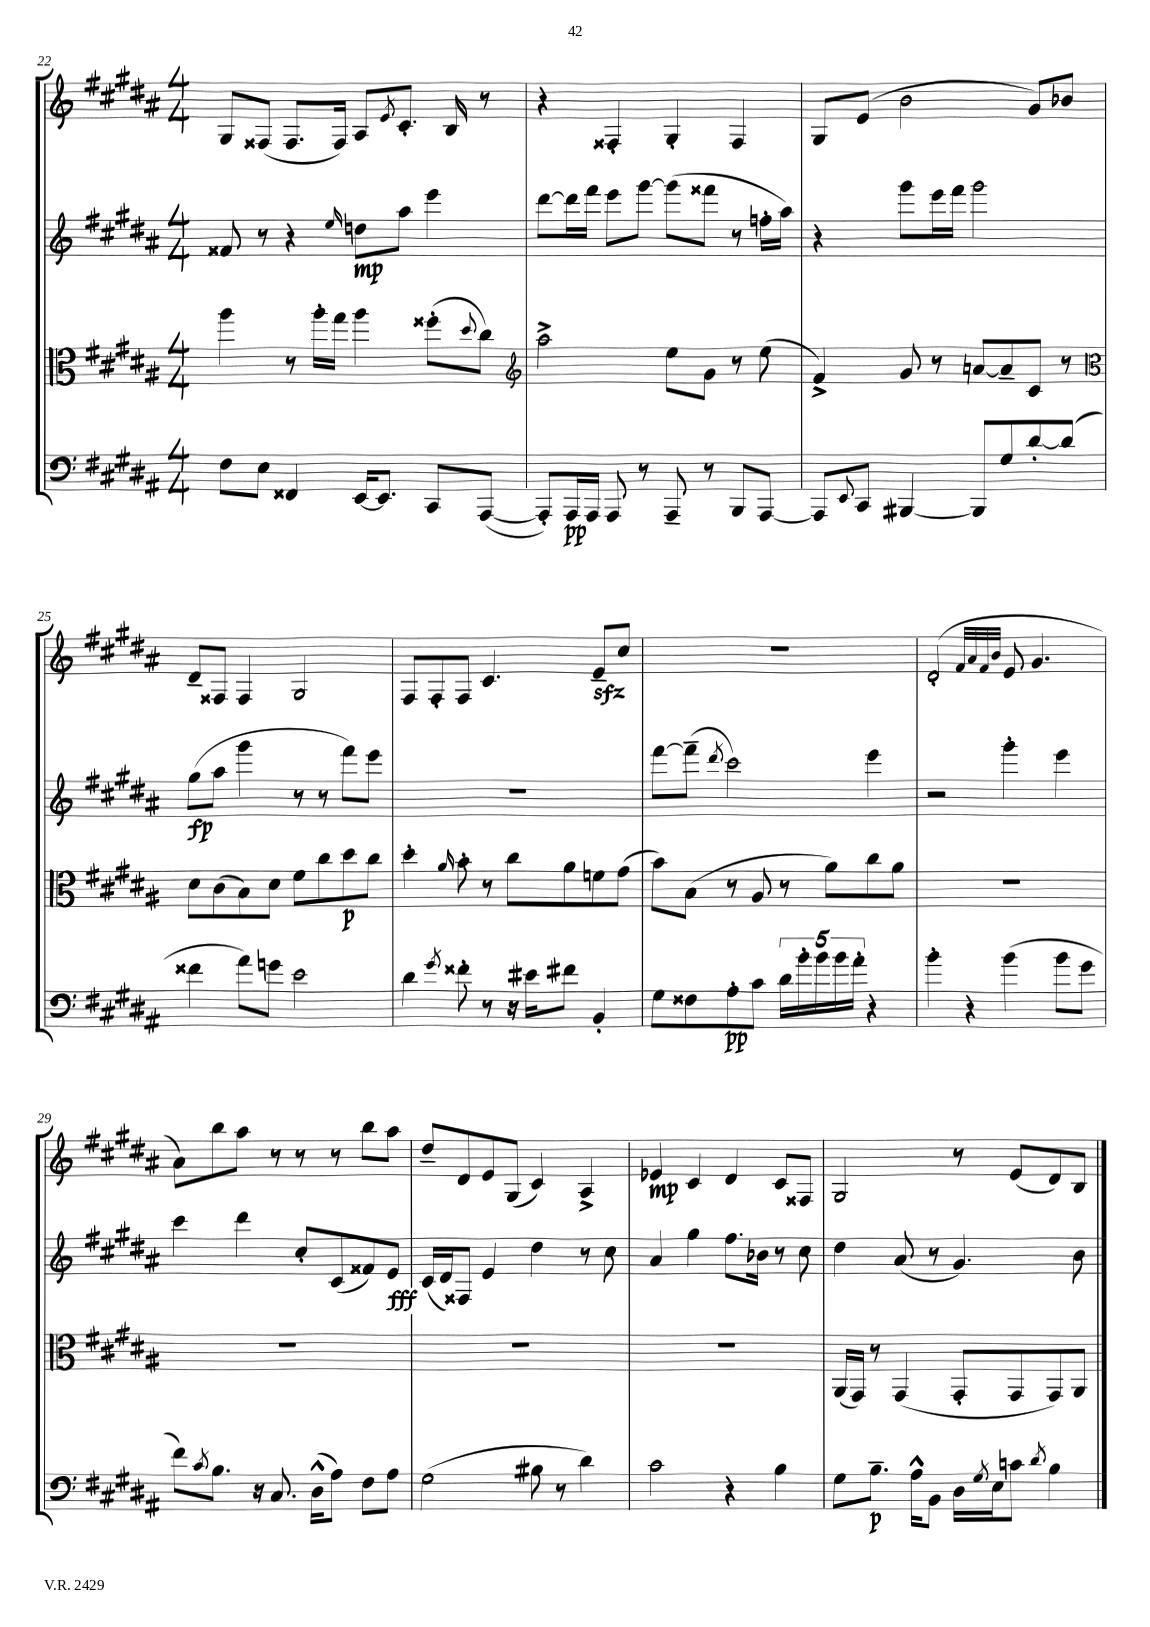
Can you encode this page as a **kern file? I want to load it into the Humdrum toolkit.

**kern	**dynam	**kern	**dynam	**kern	**dynam	**kern	**dynam
*part4	*part4	*part3	*part3	*part2	*part2	*part1	*part1
*staff4	*staff4	*staff3	*staff3	*staff2	*staff2	*staff1	*staff1
*clefF4	*	*clefC3	*	*clefG2	*	*clefG2	*
*k[f#c#g#d#a#]	*	*k[f#c#g#d#a#]	*	*k[f#c#g#d#a#]	*	*k[f#c#g#d#a#]	*
*M4/4	*	*M4/4	*	*M4/4	*	*M4/4	*
=22	=22	=22	=22	=22	=22	=22	=22
8F#\L	.	4aa#\	.	8f##X/	.	8G#/L	.
8E\J	.	.	.	8r	.	(8F##X/J	.
4FF##X/	.	8r	.	4r	.	8.F##/L	.
.	.	16aa#'\LL	.	.	.	.	.
.	.	16gg#\JJ	.	.	.	16F##/Jk)	.
.	.	.	.	16qqee/	.	.	.
[16EE/KL	.	4aa#\	.	8ddn\L	mp	8A#/L	.
8.EE/J]	.	.	.	.	.	.	.
.	.	.	.	.	.	8qe/	.
.	.	.	.	8aa#\J	.	8.c#'/J	.
8CC#/L	.	(8ff##X'\L	.	4eee\	.	.	.
.	.	.	.	.	.	16B/	.
.	.	8qqdd#/	.	.	.	.	.
([8AAA#/J	.	8cc#\J)	.	.	.	8r	.
=23	=23	=23	=23	=23	=23	=23	=23
*	*	*clefG2	*	*	*	*	*
8AAA#'/L])	.	2aa#^\	.	[8ddd#\L	.	4r	.
16AAA#/L	pp	.	.	16ddd#\L]	.	.	.
16AAA#/JJ	.	.	.	16fff#\JJ	.	.	.
8AAA#/	.	.	.	8eee\L	.	4F##X'/	.
8r	.	.	.	[8ggg#\J	.	.	.
8AAA#~/	.	8ee\L	.	(8ggg#\L]	.	4G#'/	.
8r	.	8g#\J	.	8fff##X\J	.	.	.
8BBB/L	.	8r	.	8r	.	4F##/	.
[8AAA#/J	.	(8ee\	.	16ffn'\LL	.	.	.
.	.	.	.	16aa#\JJ)	.	.	.
=24	=24	=24	=24	=24	=24	=24	=24
8AAA#/L]	.	4f#^/)	.	4r	.	8G#/L	.
8qqEE/	.	.	.	.	.	.	.
8CC#/J	.	.	.	.	.	(8e/J	.
[4BBB#X/	.	8g#/	.	8ggg#\L	.	2b\	.
.	.	8r	.	16eee\L	.	.	.
.	.	.	.	16fff#\JJ	.	.	.
8BBB#/L]	.	[8an/L	.	2ggg#\	.	.	.
8G#/	.	8a~/]	.	.	.	.	.
[8d#'/	.	8c#/J	.	.	.	8g#/L)	.
(8d#/J]	.	8r	.	.	.	8b-X/J	.
!!LO:LB:g=z
=25	=25	=25	=25	=25	=25	=25	=25
*	*	*clefC3	*	*	*	*	*
4f##X\	.	8d#\L	.	(8gg#\L	fp	8d#~/L	.
.	.	(8c#\	.	8aa#\J	.	8F##X/J	.
8a#\L)	.	8B\)	.	4ggg#\	.	4F##/	.
8gn\J	.	8d#\J	.	.	.	.	.
2e\	.	8f#\L	.	8r	.	2G#/	.
.	.	8cc#\	.	8r	.	.	.
.	.	8dd#\	p	8fff#\L)	.	.	.
.	.	8cc#\J	.	8eee\J	.	.	.
=26	=26	=26	=26	=26	=26	=26	=26
4d#\	.	4dd#'\	.	1r	.	8F#/L	.
.	.	.	.	.	.	8F#'/	.
8qg#/	.	16qqa#/	.	.	.	.	.
8f##X'\	.	8b'\	.	.	.	8F#/J	.
8r	.	8r	.	.	.	4.c#/	.
16r	.	8cc#\L	.	.	.	.	.
16e#X\KL	.	.	.	.	.	.	.
8f#X\J	.	8a#\	.	.	.	.	.
4BB'/	.	8fn\	.	.	.	8ezz~/L	.
.	.	(8g#\J	.	.	.	8cc#/J	.
=27	=27	=27	=27	=27	=27	=27	=27
8G#\L	.	8b\L)	.	[8fff#\L	.	1r	.
8F##X\	.	(8B\J	.	(8fff#~\J]	.	.	.
.	.	.	.	8qddd#/	.	.	.
8A#'\	pp	8r	.	2ccc#\)	.	.	.
8c#\J	.	8A#/	.	.	.	.	.
20d#\LL	.	8r	.	.	.	.	.
20b'\	.	.	.	.	.	.	.
20b\	.	.	.	.	.	.	.
.	.	8a#\L)	.	.	.	.	.
20b\	.	.	.	.	.	.	.
20a#'\JJ	.	.	.	.	.	.	.
4r	.	8cc#\	.	4eee\	.	.	.
.	.	8a#\J	.	.	.	.	.
=28	=28	=28	=28	=28	=28	=28	=28
4b'\	.	1r	.	2r	.	(2d#'/	.
4r	.	.	.	.	.	.	.
.	.	.	.	.	.	32qqf#/LLL	.
.	.	.	.	.	.	32qqa#/	.
.	.	.	.	.	.	32qqf#/	.
.	.	.	.	.	.	32qqb/JJJ	.
(4b\	.	.	.	4ggg#'\	.	8e/	.
.	.	.	.	.	.	4.g#/	.
8b\L	.	.	.	4eee\	.	.	.
8g#\J	.	.	.	.	.	.	.
!!LO:LB:g=z
=29	=29	=29	=29	=29	=29	=29	=29
8f#\L)	.	1r	.	4ccc#\	.	8a#\L)	.
8qc#/	.	.	.	.	.	.	.
8.B\J	.	.	.	.	.	8bb\	.
.	.	.	.	4ddd#\	.	8aa#\J	.
16r	.	.	.	.	.	.	.
8.C#/	.	.	.	.	.	8r	.
.	.	.	.	8cc#'/L	.	8r	.
(16D#^^\KL	.	.	.	.	.	.	.
8A#\J)	.	.	.	(8c#/	.	8r	.
8F#\L	.	.	.	8f##X/)	.	8bb\L	.
8A#\J	.	.	.	8e/J	fff	8aa#\J	.
=30	=30	=30	=30	=30	=30	=30	=30
(2G#\	.	1r	.	(16c#/LL	.	8dd#~/L	.
.	.	.	.	16d#/J)	.	.	.
.	.	.	.	8F##X/J	.	8d#/	.
.	.	.	.	4e/	.	8e/	.
.	.	.	.	.	.	(8G#/J	.
8B#X\	.	.	.	4dd#\	.	4c#/)	.
8r	.	.	.	.	.	.	.
4d#\)	.	.	.	8r	.	4A#^/	.
.	.	.	.	8cc#\	.	.	.
=31	=31	=31	=31	=31	=31	=31	=31
2c#\	.	1r	.	4a#/	.	4e-X/	mp
.	.	.	.	4gg#\	.	4c#/	.
4r	.	.	.	8.ff#\L	.	4d#/	.
.	.	.	.	16b-X\Jk	.	.	.
4B\	.	.	.	8r	.	8c#/L	.
.	.	.	.	8cc#\	.	8F##X/J	.
=32	=32	=32	=32	=32	=32	=32	=32
8G#\L	.	(16AA#/LL	.	4dd#\	.	2G#/	.
.	.	16GG#/JJ)	.	.	.	.	.
8.B~\J	p	8r	.	.	.	.	.
.	.	(4GG#/	.	(8a#/	.	.	.
16A#^^\KL	.	.	.	.	.	.	.
8BB\J	.	.	.	8r	.	.	.
16D#\LL	.	8GG#'/L	.	4.g#/)	.	8r	.
8qG#/	.	.	.	.	.	.	.
16E\J	.	.	.	.	.	.	.
8cn\J	.	8GG#/	.	.	.	(8e/L	.
8qd#/	.	.	.	.	.	.	.
4B\	.	8GG#/)	.	.	.	8d#/)	.
.	.	8AA#/J	.	8b\	.	8B/J	.
==	==	==	==	==	==	==	==
*-	*-	*-	*-	*-	*-	*-	*-
